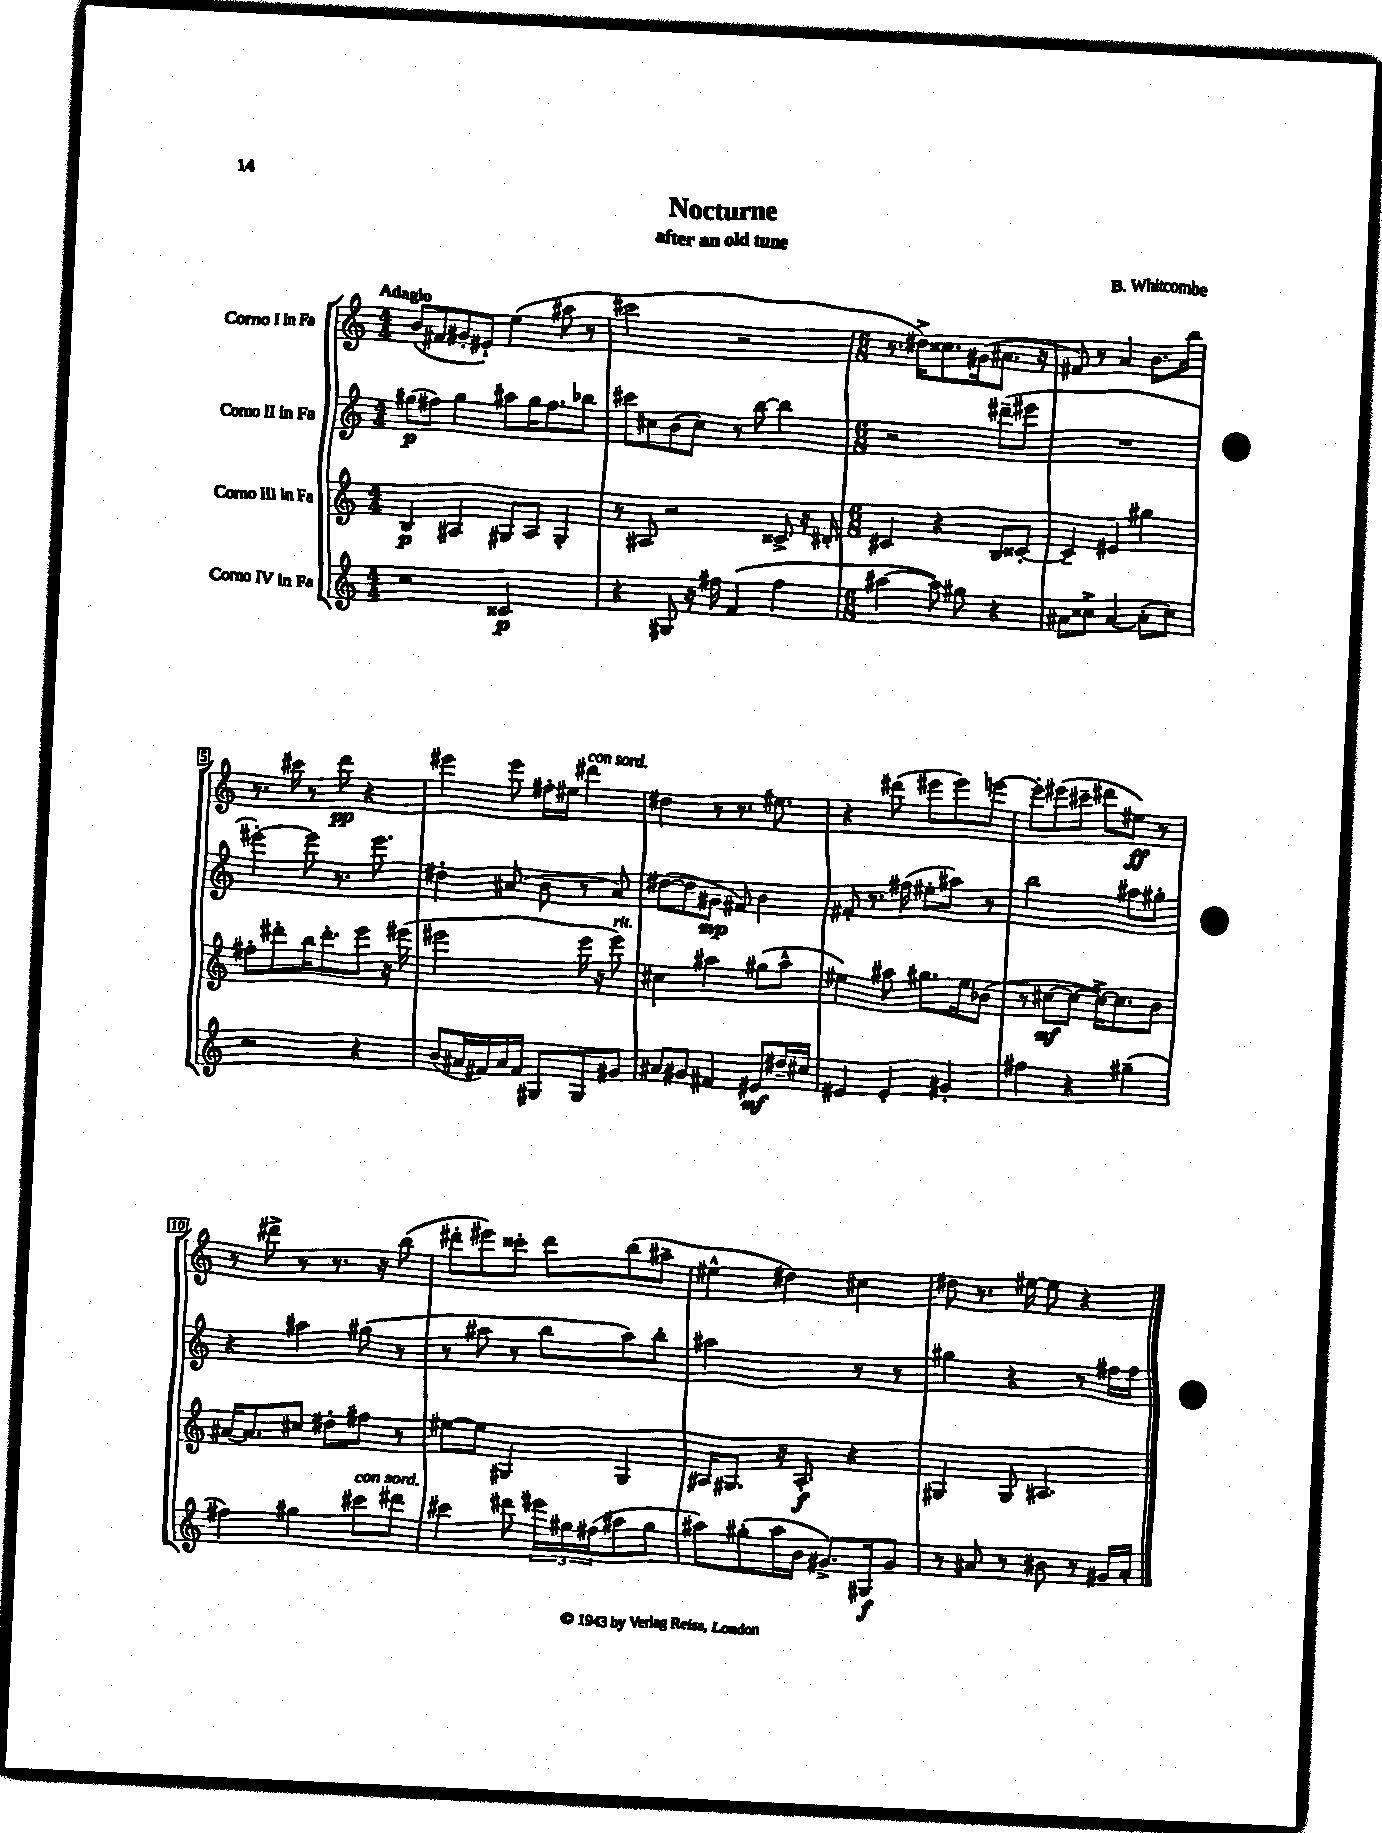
\header { title = "Nocturne" composer = "B. Whitcombe" subtitle = "after an old tune" }
<<
\new StaffGroup <<
\new Staff = "s0" \with { instrumentName = "Corno I in Fa" } {
    \clef treble \key c \major \numericTimeSignature \time 4/4 \tempo "Adagio"
    b'8( fis'8 gis'8-. eis'8-!) e''4( ais''8 r8 |
    cis'''2 r2 |
    \numericTimeSignature \time 6/8 r8. dis''16->) cisis''8. gis'16( ais'8. r16 |
    fis'8) r8 a'4 b'8. b''16 |
    r8. cis'''16 r8 d'''8\pp r4 |
    eis'''4 eis'''8 fis''16-. eis''16 dis'''4^\markup { \italic "con sord." } |
    dis''4 r8 r8. eis''8. |
    r4 dis'''8( eis'''8 eis'''8) e'''8~ |
    e'''8-. eis'''8( cis'''8-- dis'''8 eis''8\ff) r8 |
    r8 dis'''8-> r8 r8. r16 b''8( |
    dis'''8-. eis'''8) cisis'''8-. dis'''8 b''8( ais''8-- |
    eis''4-^ dis''4) cis''4 |
    dis''8 r8. eis''16~ eis''8 r4 \bar "|." |
}
\new Staff = "s1" \with { instrumentName = "Corno II in Fa" } {
    \clef treble \key c \major \numericTimeSignature \time 4/4
    gis''8\p( fis''8) gis''4 ais''8 gis''16 fis''8. bes''8 |
    cis'''8 cis''8 b'8( cis''8) r8 b''8~ b''4 |
    \numericTimeSignature \time 6/8 r2 dis'''8--( eis'''8 |
    R2. |
    eis'''4~-.) eis'''8 r8. eis'''8. |
    dis''4-. ais'8( b'8 r8 ais'8) |
    dis''8~( dis''8 gis'8\mp fis'8) b'4 |
    fis'8-. r8. fis''16( eis''8-. ais''8) r8 |
    b''2 ais''8 gis''8-. |
    r4 ais''4 gis''8( r8 |
    r8 ais''8 r8 b''8 ais''8) b''8-. |
    ais''2 r8 r8 |
    gis''4 r4 r8 fis''16 fis''16 \bar "|." |
}
\new Staff = "s2" \with { instrumentName = "Corno III in Fa" } {
    \clef treble \key c \major \numericTimeSignature \time 4/4
    b4\p ais4 gis8 ais8 gis4-. |
    r8 ais8 r2 cisis'8-> r16 dis'16-. |
    \numericTimeSignature \time 6/8 cis'4 r4 b8 cisis'8~-. |
    cisis'4-- eis'4 gis''4 |
    fis''8-. dis'''8-. b''16 dis'''8.-. e'''8 r16 eis'''16( |
    eis'''2 eis'''16 r16 eis'''8^\markup { \italic "rit." }) |
    cis''4 ais''4 gis''8( ais''8-^ |
    eis''4) ais''8 gis''8. eis''16 bes'8( |
    r8 cis''8~\mf cis''8~ cis''16~->) cis''8. b'8 |
    ais'16~ ais'8. cis''8 dis''8-. fis''8 r8 |
    eis''8~ eis''8 gis4 gis4 |
    ais16 gis8. r16 ais8.-.\f r4 |
    gis4 gis8 ais4. \bar "|." |
}
\new Staff = "s3" \with { instrumentName = "Corno IV in Fa" } {
    \clef treble \key c \major \numericTimeSignature \time 4/4
    r2 cisis'2\p |
    r4 gis8 r16 fis''16 f'4( fis''4 |
    \numericTimeSignature \time 6/8 ais''4~ ais''8) gis''8 r4 |
    ais'8 cisis''8-> ais'4~ ais'8-.( cisis''8) |
    r2 r4 |
    b'8( ais'16 fis'16) ais'16 fis'16 gis8 gis8 gis'8 |
    ais'8 gis'8 fis'4 eis'8\mf dis''16-- cis''16 |
    eis'4 eis'4-. gis'4-. |
    fis''4 r4 gis''4--( |
    fis''4) gis''4 cis'''8^\markup { \italic "con sord." } dis'''8 |
    cis'''4 dis'''8 \tuplet 3/2 { eis'''16 gis''16 fis''16( } ais''8 gis''8 |
    ais''8) gis''8-.( ais''16 b'16 gis'8.->) gis16\f gis'8 |
    r8 ais'8 r8 bis'8 r8 gis'16 ais'16-. \bar "|." |
}
>>
>>
\layout { \context { \Score \override BarNumber.stencil = #(make-stencil-boxer 0.1 0.3 ly:text-interface::print) } }
